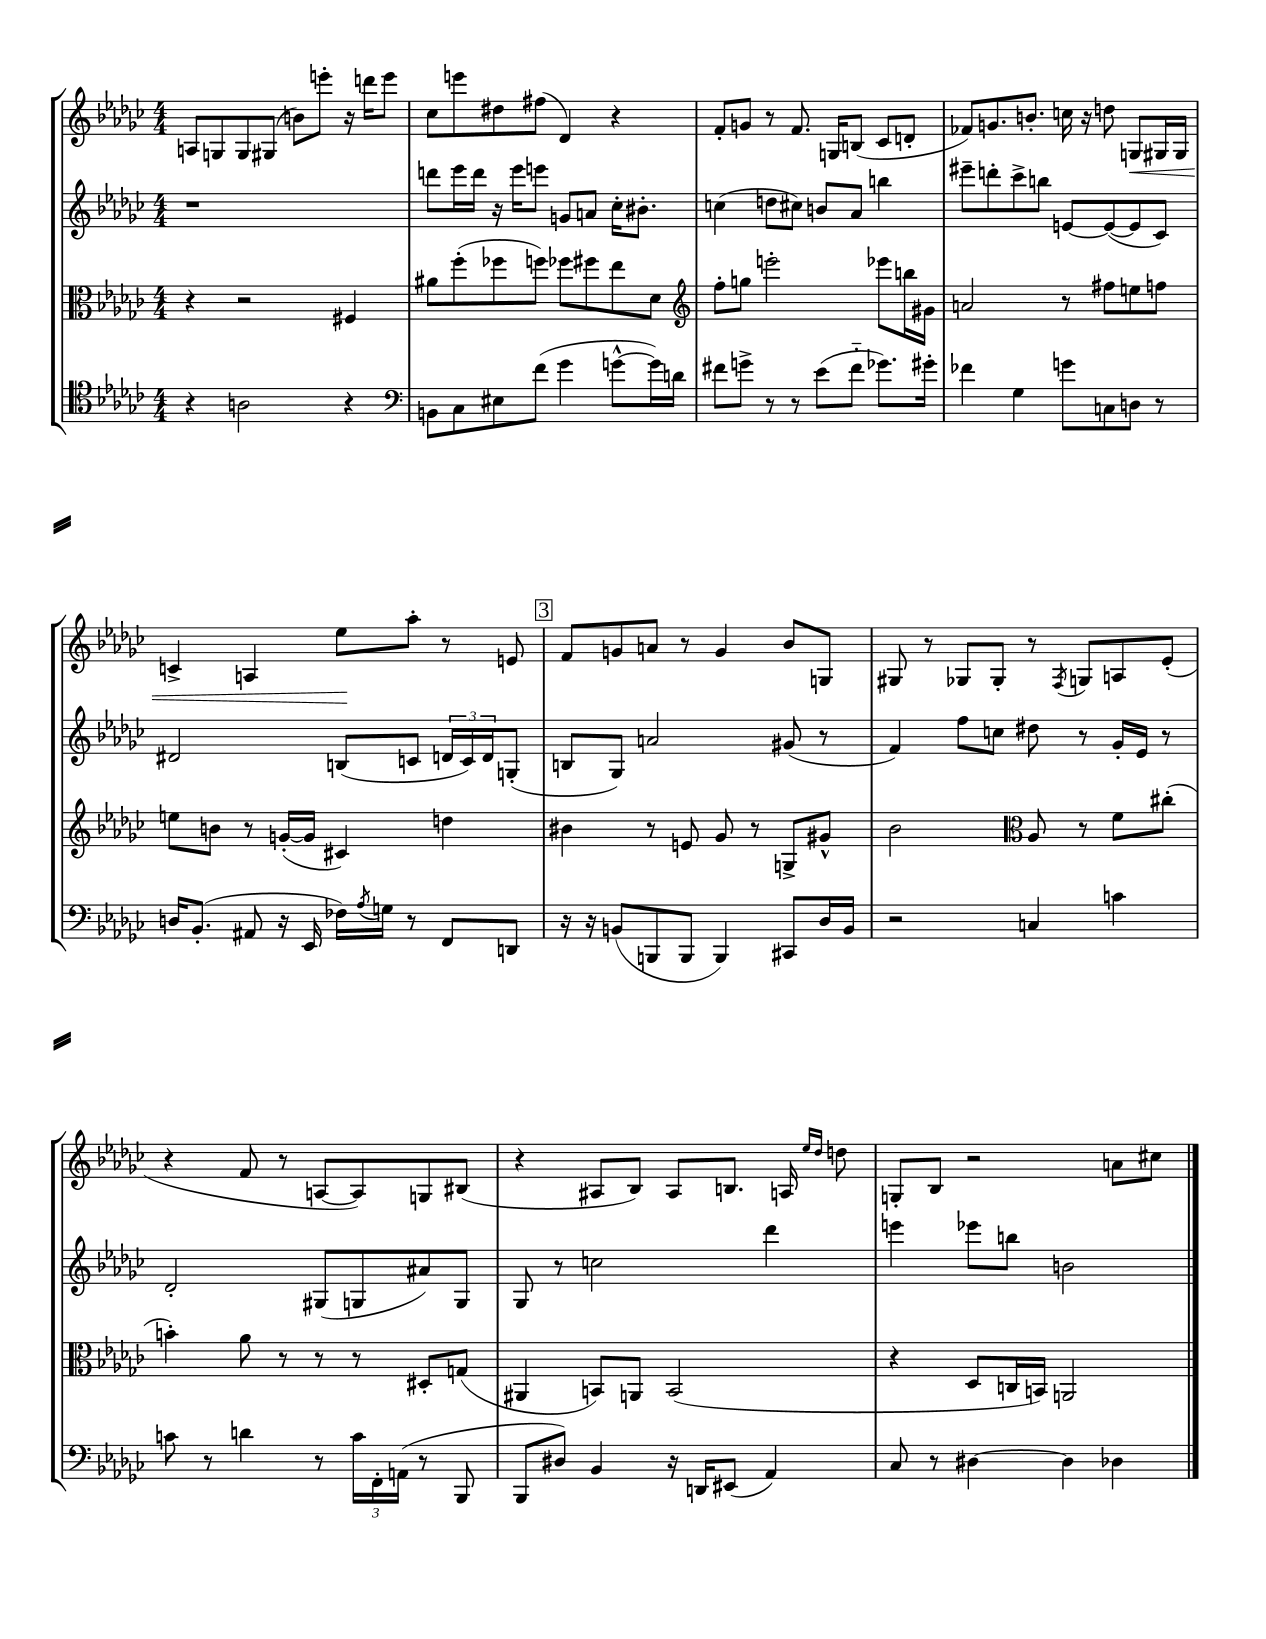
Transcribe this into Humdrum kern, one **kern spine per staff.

**kern	**kern	**kern	**kern	**dynam
*part4	*part3	*part2	*part1	*part1
*staff4	*staff3	*staff2	*staff1	*staff1
*clefC4	*clefC3	*clefG2	*clefG2	*
*k[b-e-a-d-g-c-]	*k[b-e-a-d-g-c-]	*k[b-e-a-d-g-c-]	*k[b-e-a-d-g-c-]	*
*M4/4	*M4/4	*M4/4	*M4/4	*
=108	=108	=108	=108	=108
4r	4r	1r	8An/L	.
.	.	.	8Gn/	.
2An\	2r	.	8G/	.
.	.	.	(8G#X/J	.
.	.	.	8bn\L)	.
.	.	.	8eeen'\J	.
4r	4F#X/	.	16r	.
.	.	.	16dddn\KL	.
.	.	.	8eee\J	.
=109	=109	=109	=109	=109
*clefF4	*	*	*	*
8BBn\L	8a#X\L	8dddn\L	8cc-\L	.
8C-\	(8ff'\	16eee-\L	8eeen\	.
.	.	16ddd\JJ	.	.
8E#X\	8ff-X\	16r	8dd#X\	.
.	.	16eee-\KL	.	.
(8f\J	8ffn\J)	8eeen\J	(8ff#X\J	.
4g-\	8ff-X\L	8gn/L	4d-/)	.
.	8ff#X\	8an/J	.	.
[8gn^^\L	8ee-\	16cc-'\KL	4r	.
.	.	8.b#X'\J	.	.
16g\L])	8d-\J	.	.	.
16dn\JJ	.	.	.	.
=110	=110	=110	=110	=110
*	*clefG2	*	*	*
8f#X\L	8ff'\L	(4ccn\	8f'/L	.
8gn^\J	8ggn\J	.	8gn/J	.
8r	2eeen'\	8ddn\L	8r	.
8r	.	8cc#X\J)	8.f/	.
(8e-\L	.	8bn/L	.	.
.	.	.	16Gn/KL	.
8f#\J	.	8a-/J	(8Bn/J	.
8.g-X\L)	8eee-X\L	4bbn\	8c-/L	.
.	16bbn\L	.	8dn'/J	.
16g#X'\Jk	16g#X\JJ	.	.	.
=111	=111	=111	=111	=111
4f-X\	2an/	8eee#X~\L	8f-X/L)	.
.	.	8dddn'\	8.gn/	.
4G-\	.	8ccc-^\	.	.
.	.	.	8.bn'/J	.
.	.	8bbn\J	.	.
8gn\L	8r	[8en/L	16ccn\	.
.	.	.	16r	.
8Cn\	8ff#X\L	(8e/_	8ddn\	.
!	!	!	!	!LO:HP:b
8Dn\J	8een\	8e/]	8Gn/L	<
8r	8ffn\J	8c-/J)	16G#X/L	.
.	.	.	16G#/JJ	.
!!LO:LB:g=z
=112	=112	=112	=112	=112
16Dn/KL	8een\L	2d#X/	4cn^/	.
(8.BB-'/J	.	.	.	.
.	8bn\J	.	.	.
8AA#X/	8r	.	4An/	.
16r	([16gn'/LL	.	.	.
16EE-/	16g/JJ]	.	.	.
16F-X\LL)	4c#X/)	(8Bn/L	8ee-\L	.
8qA-/	.	.	.	.
16Gn\JJ	.	.	.	.
8r	.	8cn/J	8aa-'\J	[
8FF/L	4ddn\	24dn/LL	8r	.
.	.	24c/)	.	.
.	.	24d/J	.	.
8DDn/J	.	(8Gn'/J	8en/	.
!!LO:REH:place=s1:t=3
=113	=113	=113	=113	=113
16r	4b#X\	8Bn/L	8f/L	.
16r	.	.	.	.
(8BBn/L	.	8G-/J)	8gn/	.
8BBBn/	8r	2an/	8an/J	.
8BBB/J	8en/	.	8r	.
4BBB/)	8g-/	.	4g/	.
.	8r	.	.	.
8CC#X/L	8Gn^/L	(8g#X/	8b-/L	.
16D-/L	8g#X^^/J	8r	8Gn/J	.
16BB/JJ	.	.	.	.
=114	=114	=114	=114	=114
2r	2b-\	4f/)	8G#X/	.
.	.	.	8r	.
.	.	8ff\L	8G-X/L	.
.	.	8ccn\J	8G-'/J	.
*	*clefC3	*	*	*
4Cn/	8A-/	8dd#X\	8r	.
.	.	.	8qF/	.
.	8r	8r	8Gn/L	.
4cn\	8f\L	16g-'/LL	8An/	.
.	.	16e-/JJ	.	.
.	(8cc#X'\J	8r	(8e-'/J	.
!!LO:LB:g=z
=115	=115	=115	=115	=115
8cn\	4bn'\)	2d-'/	4r	.
8r	.	.	.	.
4dn\	8a-\	.	8f/	.
.	8r	.	8r	.
8r	8r	(8G#X/L	[8An/L	.
24c\LL	8r	8Gn/	8A/])	.
24FF'\	.	.	.	.
(24AAn\JJ	.	.	.	.
8r	8D#X'/L	8a#X/)	8Gn/	.
8BBB-/	(8Gn/J	8G/J	(8B#X/J	.
=116	=116	=116	=116	=116
8BBB-/L	4AA#X/	8G-/	4r	.
8D#X/J)	.	8r	.	.
4BB-/	8BBn/L)	2ccn\	8A#X/L	.
.	8AAn/J	.	8B-/J)	.
16r	(2BB/	.	8A#/L	.
16DDn/KL	.	.	.	.
(8EE#X/J	.	.	8.Bn/J	.
4AA-/)	.	4ddd-\	.	.
.	.	.	16An/	.
.	.	.	16qqee-/LL	.
.	.	.	16qqdd-/JJ	.
.	.	.	8ddn\	.
=117	=117	=117	=117	=117
8C-/	4r	4eeen\	8Gn'/L	.
8r	.	.	8B-/J	.
[4D#X\	8D-/L	8eee-X\L	2r	.
.	16Cn/L	8bbn\J	.	.
.	16BBn/JJ)	.	.	.
4D#\]	2AAn/	2bn\	.	.
4D-X\	.	.	8an\L	.
.	.	.	8cc#X\J	.
==	==	==	==	==
*-	*-	*-	*-	*-
